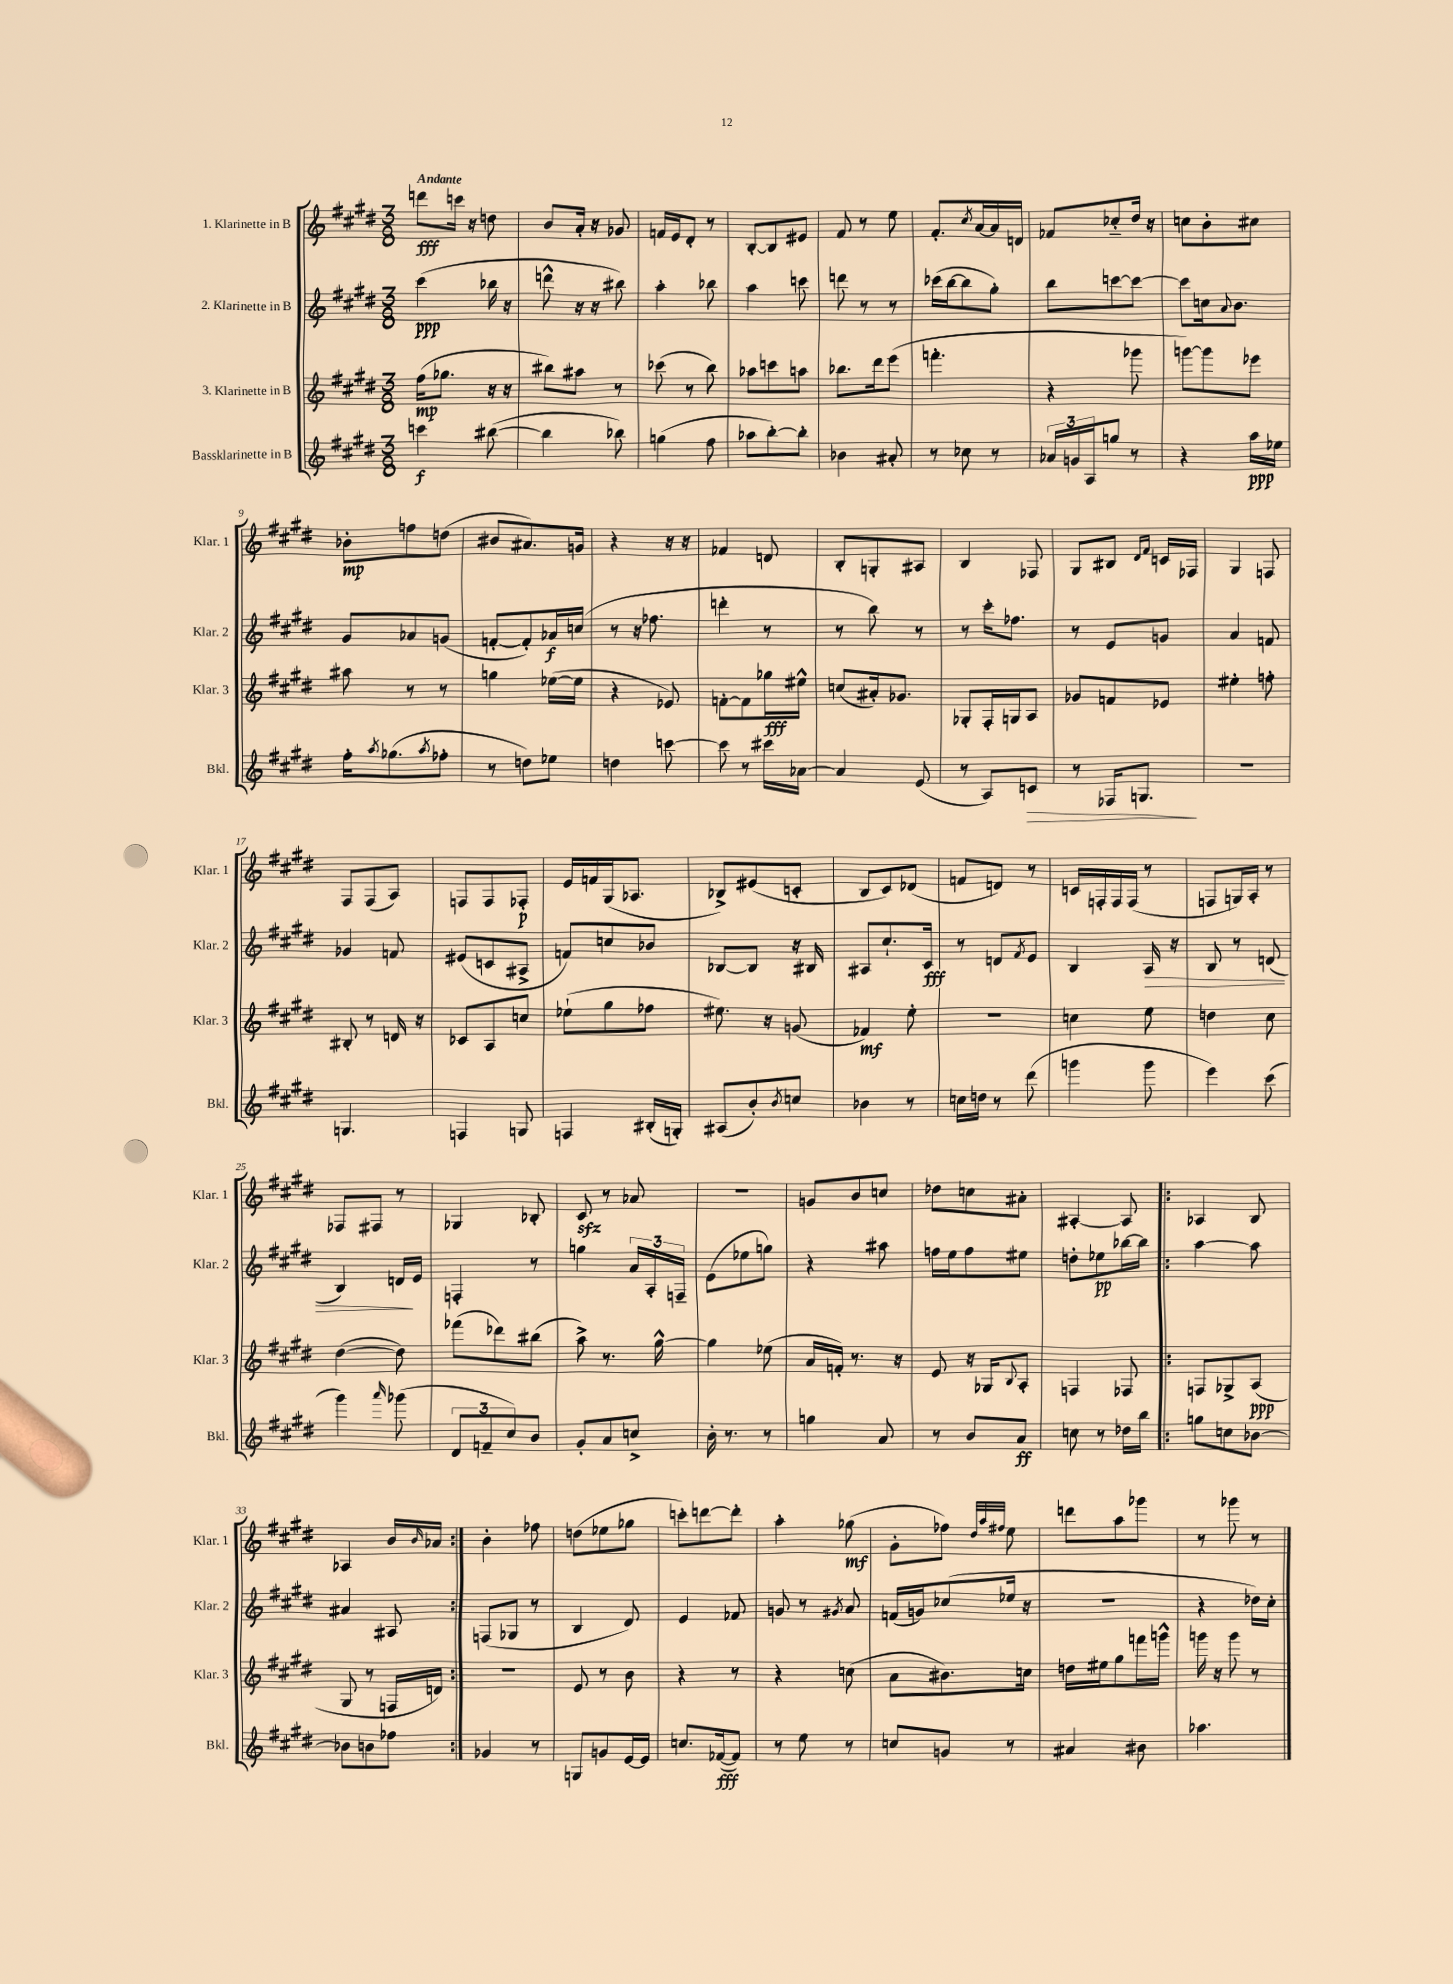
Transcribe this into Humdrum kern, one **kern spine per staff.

**kern	**kern	**kern	**kern
*staff4	*staff3	*staff2	*staff1
*clefG2	*clefG2	*clefG2	*clefG2
*k[f#c#g#d#]	*k[f#c#g#d#]	*k[f#c#g#d#]	*k[f#c#g#d#]
*M3/8	*M3/8	*M3/8	*M3/8
4ccc	(16ff#	(4ccc#	8ddd
.	8.gg-	.	.
.	.	.	16ccc
.	.	.	16r
([8bb#	16r	16bb-	8dd
.	16r	16r	.
=	=	=	=
4bb#]	8bb#)	8ddd^^	8b
.	8aa#	16r	16a'
.	.	16r	16r
8bb-)	8r	8bb#)	8g-
=	=	=	=
(4gg	(8ccc-	4aa'	16f
.	.	.	16e
.	8r	.	8d#'
8ff#	8bb)	8bb-	8r
=	=	=	=
8aa-	8aa-	4aa	[8B'
[8bb')	8ccc	.	8B]
8bb']	8aa	8ccc	8e#
=	=	=	=
4b-	8.bb-	8ddd	8f#
.	.	8r	8r
.	16ddd#	.	.
8a#'	(8eee	8r	8ee
=	=	=	=
8r	4.fff'	(16ccc-	8.f#'
.	.	[16bb	.
8cc-	.	8bb]	.
.	.	.	8qcc#
.	.	.	[16a
8r	.	8gg#')	16a]
.	.	.	16d
=	=	=	=
24a-	4r	8bb	8f-
24g	.	.	.
24A	.	.	.
8gg	.	[8ccc	8cc-'~
8r	8ggg-	8ccc_	16dd#
.	.	.	16r
=	=	=	=
4r	[8ggg)	8ccc]	8cc
.	8ggg]	16cc	8b'
.	.	8qqa	.
.	.	8.b	.
16aa	8eee-	.	8cc#
16ee-	.	.	.
=	=	=	=
16ff#'	8aa#	8g#	8b-'
8qaa	.	.	.
(8.gg-	.	.	.
.	8r	8a-	8ff
8qaa	.	.	.
8ff-'	8r	(8g	(8dd
=	=	=	=
8r	4gg	[8f'	8b#
8dd)	.	8f'])	8.a#)
8ee-	([16ee-	16a-	.
.	16ee-]	(16cc	16g
=	=	=	=
4dd	4r	8r	4r
.	.	16r	.
.	.	8.ff-	.
[8ccc	8e-)	.	16r
.	.	.	16r
=	=	=	=
8ccc]	[8f'	4ddd'	4f-
8r	8f]	.	.
16ccc#	16gg-	8r	8d
[16a-	16ee#^^	.	.
=	=	=	=
4a-]	(8cc	8r	8B'
.	16a#')	8bb)	8G'
.	8.g-	.	.
(8e	.	8r	8A#
=	=	=	=
8r	8G-'	8r	4B
8A)	16F#'	16ccc#'	.
.	16G	8.ff-	.
8c	8A	.	8F-
=	=	=	=
8r	8g-	8r	8G#
16F-	8f	8e	8B#
8.G	.	.	.
.	.	.	16qqd#
.	.	.	16qqf#
.	8e-	8g	16c
.	.	.	16F-
=	=	=	=
4.r	4ee#'	4a	4G#
.	8ff'	8f	8F
=	=	=	=
4.G	8B#'	4g-	8F#
.	8r	.	(8F#
.	16d	8f	8A)
.	16r	.	.
=	=	=	=
4F	8c-	(8e#	8F
.	8A	8c	8F
8G	8cc	8A#^	8F-'
=	=	=	=
4F	(8ee-`	8f)	16e
.	.	.	16f
.	8gg#	8cc	(16G#
.	.	.	8.A-
(16B#'	8ff-	8b-	.
16G')	.	.	.
=	=	=	=
(8A#	8.ee#)	[8B-	8B-^)
8b')	.	8B-]	(8e#
.	16r	.	.
8qb	.	.	.
8cc	(8g	16r	8c'
.	.	16B#	.
=	=	=	=
4b-	4f-)	8A#	8B
.	.	8.cc#`	8c#)
8r	8ee'	.	(8d-
.	.	16c#	.
=	=	=	=
16cc	4.r	8r	8f
16dd	.	.	.
8r	.	8d	8d)
.	.	8qf#	.
(8ddd#	.	8e	8r
=	=	=	=
4ggg	4cc	4B	16c
.	.	.	16F'
.	.	.	16F
.	.	.	(16F
8ggg	8ee	16A	8r
.	.	16r	.
=	=	=	=
4eee)	4dd	8B	8F
.	.	8r	16G)
.	.	.	16A'
(8ccc#	8cc#	(8d	8r
=	=	=	=
4ggg#)	([4dd#	4B)	8F-
.	.	.	8F#
16qqaaa	.	.	.
(8ggg-	8dd#])	16d	8r
.	.	16e	.
=	=	=	=
12d#	(8fff-	4F'	4G-
12f~	.	.	.
.	8ddd-)	.	.
12cc#)	.	.	.
8b	(8bb#	8r	8B-'
=	=	=	=
8g#'	8aa^)	4gg	8c#
8a	8.r	.	8r
8cc^	.	24a	8a-
.	.	24A'	.
.	[16gg#^^	.	.
.	.	24F~	.
=	=	=	=
16b'	4gg#]	(8e	4.r
8.r	.	.	.
.	.	8ee-	.
8r	(8ee-	8gg)	.
=	=	=	=
4gg	16a	4r	8g
.	16f')	.	.
.	8.r	.	8b
8a	.	8aa#	8cc
.	16r	.	.
=	=	=	=
8r	8e	16ff	8dd-
.	.	16ee	.
8b	16r	8ff	8cc
.	16G-	.	.
.	8qqB	.	.
8a	8A'	8ee#	8a#'
=	=	=	=
8cc	4F	8dd'	[4A#'
8r	.	8ee-	.
16dd-	8F-	[16bb-	8A#]
16bb	.	16bb-]	.
=!|:	=!|:	=!|:	=!|:
8gg	8F	[4aa	4A-
8cc	8G-^	.	.
[8b-	(8A	8aa]	8B
=	=	=	=
8b-]	8G#	4a#	4A-
8b	8r	.	.
8ff-	16F	8A#	16b
.	.	.	16qqb
.	16d)	.	16a-
=:|!	=:|!	=:|!	=:|!
4g-	4.r	(8F	4b'
.	.	8G-	.
8r	.	8r	8ff-
=	=	=	=
8G	8e	4B	(8dd
8g	8r	.	8ee-
[16e	8b	8d#)	8gg-
16e]	.	.	.
=	=	=	=
8.cc	4r	4e	8ccc')
.	.	.	[8ddd
([16f-	.	.	.
8f-])	8r	8f-	8ddd']
=	=	=	=
8r	4r	8g	4aa'
8ee	.	8r	.
.	.	8qg#	.
8r	(8cc	8a	(8gg-
=	=	=	=
8cc	8a	(16f	8g#'
.	.	16g)	.
8g	8.b#)	(8cc-	8ff-)
.	.	.	32qqdd#
.	.	.	32qqaa
.	.	.	32qqff#
8r	.	16ee-	8ee
.	16cc	16r	.
=	=	=	=
4a#	16dd	4.r	8ddd
.	16ee#	.	.
.	8gg#	.	8aa
8b#	16fff	.	8ggg-
.	16ggg^^	.	.
=	=	=	=
4.aa-	16ggg	4r	8r
.	16r	.	.
.	8ggg	.	8ggg-
.	8r	16dd-)	8r
.	.	16cc#'	.
==	==	==	==
*-	*-	*-	*-
